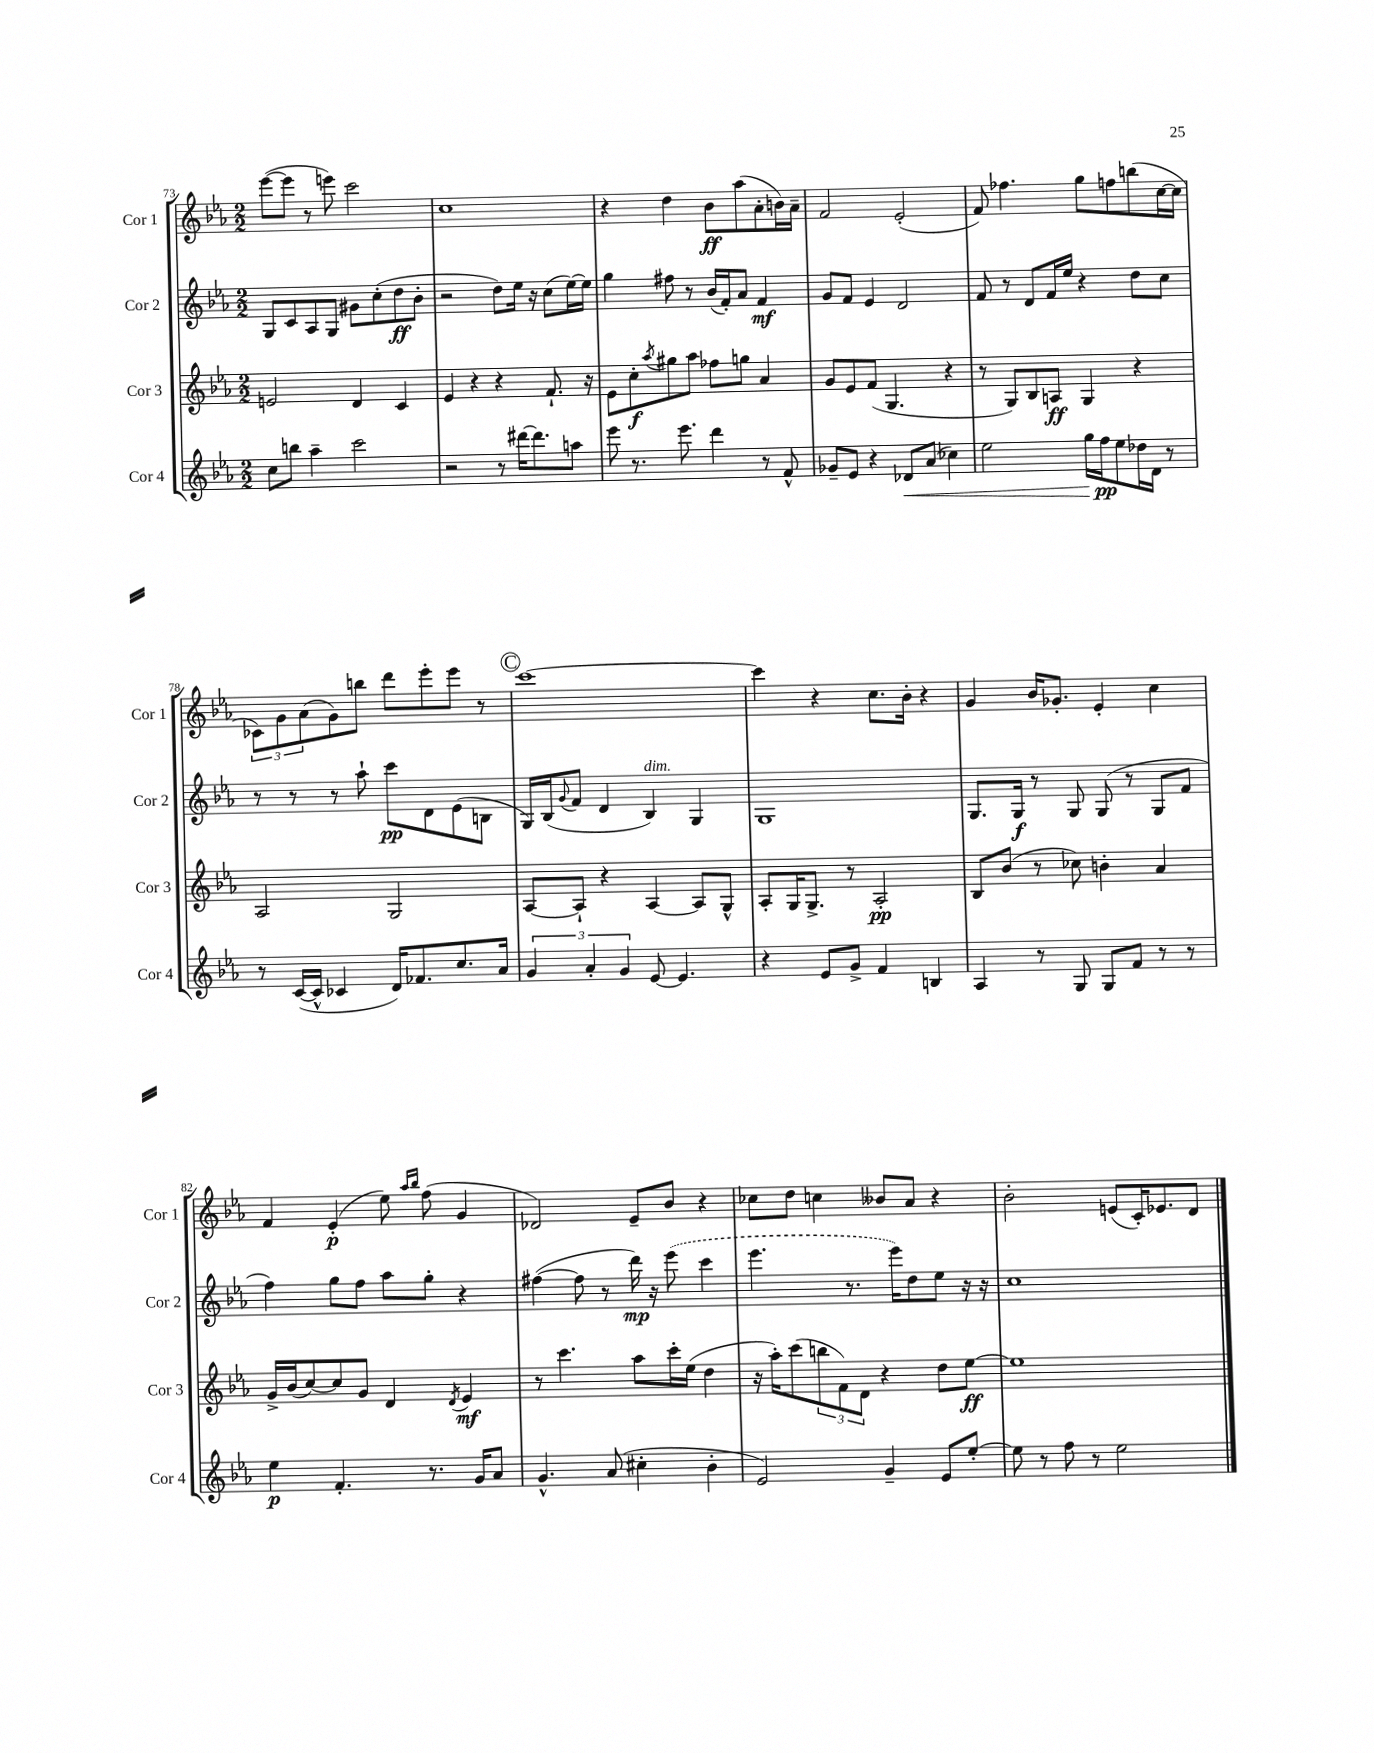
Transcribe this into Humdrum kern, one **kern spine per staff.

**kern	**dynam	**kern	**dynam	**kern	**dynam	**kern	**dynam
*part4	*part4	*part3	*part3	*part2	*part2	*part1	*part1
*staff4	*staff4	*staff3	*staff3	*staff2	*staff2	*staff1	*staff1
*I"Cor 4	*	*I"Cor 3	*	*I"Cor 2	*	*I"Cor 1	*
*I'Cor 4	*	*I'Cor 3	*	*I'Cor 2	*	*I'Cor 1	*
*clefG2	*	*clefG2	*	*clefG2	*	*clefG2	*
*k[b-e-a-]	*	*k[b-e-a-]	*	*k[b-e-a-]	*	*k[b-e-a-]	*
*M2/2	*	*M2/2	*	*M2/2	*	*M2/2	*
=73	=73	=73	=73	=73	=73	=73	=73
8cc\L	.	2en/	.	8G/L	.	([8eee-\L	.
8bbn\J	.	.	.	8c/	.	8eee-\J]	.
4aa-~\	.	.	.	8A-/	.	8r	.
.	.	.	.	8G/J	.	8eeen\)	.
2ccc\	.	4d/	.	8g#X\L	.	2ccc\	.
.	.	.	.	(8cc'\	.	.	.
.	.	4c/	.	8dd\	ff	.	.
.	.	.	.	8b-'\J	.	.	.
=74	=74	=74	=74	=74	=74	=74	=74
2r	.	4e-/	.	2r	.	1cc	.
.	.	4r	.	.	.	.	.
8r	.	4r	.	8dd\L)	.	.	.
[16ddd#X\KL	.	.	.	16ee-\Jk	.	.	.
8.ddd#\]	.	.	.	16r	.	.	.
.	.	8.f`/	.	(8cc\L	.	.	.
8aan\J	.	.	.	[16ee-\L)	.	.	.
.	.	16r	.	16ee-\JJ]	.	.	.
=75	=75	=75	=75	=75	=75	=75	=75
8eee-\	.	8e-\L	.	4gg\	.	4r	.
8.r	.	8cc'\	f	.	.	.	.
.	.	8qaa-/	.	.	.	.	.
.	.	8gg#X\	.	8ff#X\	.	4dd\	.
8.eee-\	.	.	.	.	.	.	.
.	.	8aa-\J	.	8r	.	.	.
4ddd\	.	8ff-X\L	.	(16b-/LL	.	8b-\L	ff
.	.	.	.	16f'/J)	.	.	.
.	.	8ggn\J	.	8a-/J	.	(8aa-\	.
8r	.	4a-/	.	4f/	mf	8a-'\	.
8f^^/	.	.	.	.	.	16bn\L)	.
.	.	.	.	.	.	16a-~\JJ	.
=76	=76	=76	=76	=76	=76	=76	=76
8g-X~/L	.	8g/L	.	8g/L	.	2f/	.
8e-/J	.	8e-/	.	8f/J	.	.	.
4r	.	(8f/J	.	4e-/	.	.	.
.	.	4.G/	.	.	.	.	.
!	!LO:HP:b	!	!	!	!	!	!
8d-X/L	<	.	.	2d/	.	(2e-'/	.
(8a-/J	.	.	.	.	.	.	.
4cc-X\)	.	4r	.	.	.	.	.
=77	=77	=77	=77	=77	=77	=77	=77
2ee-\	.	8r	.	8f/	.	8f/)	.
.	.	8G/L)	.	8r	.	4.ff-X\	.
.	.	8B-/	.	8d/L	.	.	.
.	.	8An/J	ff	16f/L	.	.	.
.	.	.	.	16ee-/JJ	.	.	.
16gg\LL	.	4G/	.	4r	.	8gg\L	.
16ff\J	pp	.	.	.	.	.	.
8ee-\	[	.	.	.	.	8ffn\	.
16dd-X\L	.	4r	.	8dd\L	.	(8bbn\	.
16d\JJ	.	.	.	.	.	.	.
8r	.	.	.	8cc\J	.	[16cc\L	.
.	.	.	.	.	.	16cc\JJ]	.
!!LO:LB:g=z
=78	=78	=78	=78	=78	=78	=78	=78
8r	.	2A-/	.	8r	.	12c-X\L)	.
.	.	.	.	.	.	12g\	.
([16c/LL	.	.	.	8r	.	.	.
.	.	.	.	.	.	(12a-\	.
16c^^/JJ]	.	.	.	.	.	.	.
4c-X/	.	.	.	8r	.	8g\)	.
.	.	.	.	8aa-`\	.	8bbn\J	.
16d/KL)	.	2G/	.	8ccc\L	pp	8ddd\L	.
8.f-X/	.	.	.	.	.	.	.
.	.	.	.	8d\	.	8eee-'\	.
8.cc/	.	.	.	(8e-\	.	8eee-\J	.
.	.	.	.	8Bn\J	.	8r	.
16a-/Jk	.	.	.	.	.	.	.
!!LO:REH:place=s1:t=C
=79	=79	=79	=79	=79	=79	=79	=79
6g/	.	[8A-/L	.	16G/LL)	.	[1ccc	.
.	.	.	.	(16B-/J	.	.	.
.	.	.	.	8qqg/	.	.	.
.	.	8A-`/J]	.	8f/J	.	.	.
6a-'/	.	.	.	.	.	.	.
.	.	4r	.	4d/	.	.	.
6g/	.	.	.	.	.	.	.
!	!	!	!	!LO:TX:a:i:t=dim.	!	!	!
[8e-/	.	[4A-/	.	4B-/)	.	.	.
4.e-/]	.	.	.	.	.	.	.
.	.	8A-/L]	.	4G/	.	.	.
.	.	8G^^/J	.	.	.	.	.
=80	=80	=80	=80	=80	=80	=80	=80
4r	.	8A-'/L	.	1G	.	4ccc\]	.
.	.	16G/K	.	.	.	.	.
.	.	8.G^/J	.	.	.	.	.
8e-/L	.	.	.	.	.	4r	.
8g^/J	.	8r	.	.	.	.	.
4f/	.	2A-'/	pp	.	.	8.cc\L	.
.	.	.	.	.	.	16b-'\Jk	.
4Bn/	.	.	.	.	.	4r	.
=81	=81	=81	=81	=81	=81	=81	=81
4A-/	.	8B-/L	.	8.G/L	.	4g/	.
.	.	(8b-/J	.	.	.	.	.
.	.	.	.	16G/Jk	f	.	.
8r	.	8r	.	8r	.	16b-/KL	.
.	.	.	.	.	.	8.g-X'/J	.
8G/	.	8cc-X\)	.	8G/	.	.	.
8G/L	.	4bn'\	.	(8G/	.	4e-'/	.
8f/J	.	.	.	8r	.	.	.
8r	.	4a-/	.	8G/L	.	4cc\	.
8r	.	.	.	8f/J	.	.	.
!!LO:LB:g=z
=82	=82	=82	=82	=82	=82	=82	=82
4ee-\	p	16g^/LL	.	4ff\)	.	4f/	.
.	.	(16b-/J	.	.	.	.	.
.	.	[8cc/)	.	.	.	.	.
4.f'/	.	8cc/]	.	8gg\L	.	(4e-'/	p
.	.	8g/J	.	8ff\J	.	.	.
.	.	4d/	.	8aa-\L	.	8ee-\)	.
.	.	.	.	.	.	16qqaa-/LL	.
.	.	.	.	.	.	16qqbb-/JJ	.
8.r	.	.	.	8gg'\J	.	(8ff\	.
.	.	8qd/	.	.	.	.	.
.	.	4e-/	mf	4r	.	4g/	.
16g/KL	.	.	.	.	.	.	.
8a-/J	.	.	.	.	.	.	.
=83	=83	=83	=83	=83	=83	=83	=83
4.g^^/	.	8r	.	([4ff#X\	.	2d-X/)	.
.	.	4.ccc\	.	.	.	.	.
.	.	.	.	8ff#\]	.	.	.
(8a-/	.	.	.	8r	.	.	.
4cc#X'\	.	8aa-\L	.	16ddd\)	mp	8e-~/L	.
.	.	.	.	16r	.	.	.
.	.	16ccc'\L	.	(8eee-\	.	8b-/J	.
.	.	(16ee-\JJ	.	.	.	.	.
4b-'\	.	4dd\	.	4ccc\	.	4r	.
=84	=84	=84	=84	=84	=84	=84	=84
2e-/)	.	16r	.	4.eee-\	.	8cc-X\L	.
.	.	16aa-'\KL)	.	.	.	.	.
.	.	(8ccc\	.	.	.	8dd\J	.
.	.	12bbn\	.	.	.	4ccn\	.
.	.	12f\)	.	.	.	.	.
.	.	.	.	8.r	.	.	.
.	.	12d\J	.	.	.	.	.
4g~/	.	4r	.	.	.	8b--X/L	.
.	.	.	.	16eee-\KL)	.	.	.
.	.	.	.	8dd\	.	8a-/J	.
8e-/L	.	8dd\L	.	8ee-\J	.	4r	.
[8ee-'/J	.	[8ee-\J	ff	16r	.	.	.
.	.	.	.	16r	.	.	.
=85	=85	=85	=85	=85	=85	=85	=85
8ee-\]	.	1ee-]	.	1cc	.	2b-'\	.
8r	.	.	.	.	.	.	.
8ff\	.	.	.	.	.	.	.
8r	.	.	.	.	.	.	.
2ee-\	.	.	.	.	.	(8en/L	.
.	.	.	.	.	.	16c'/K)	.
.	.	.	.	.	.	8.e-X/	.
.	.	.	.	.	.	8d/J	.
==	==	==	==	==	==	==	==
*-	*-	*-	*-	*-	*-	*-	*-
